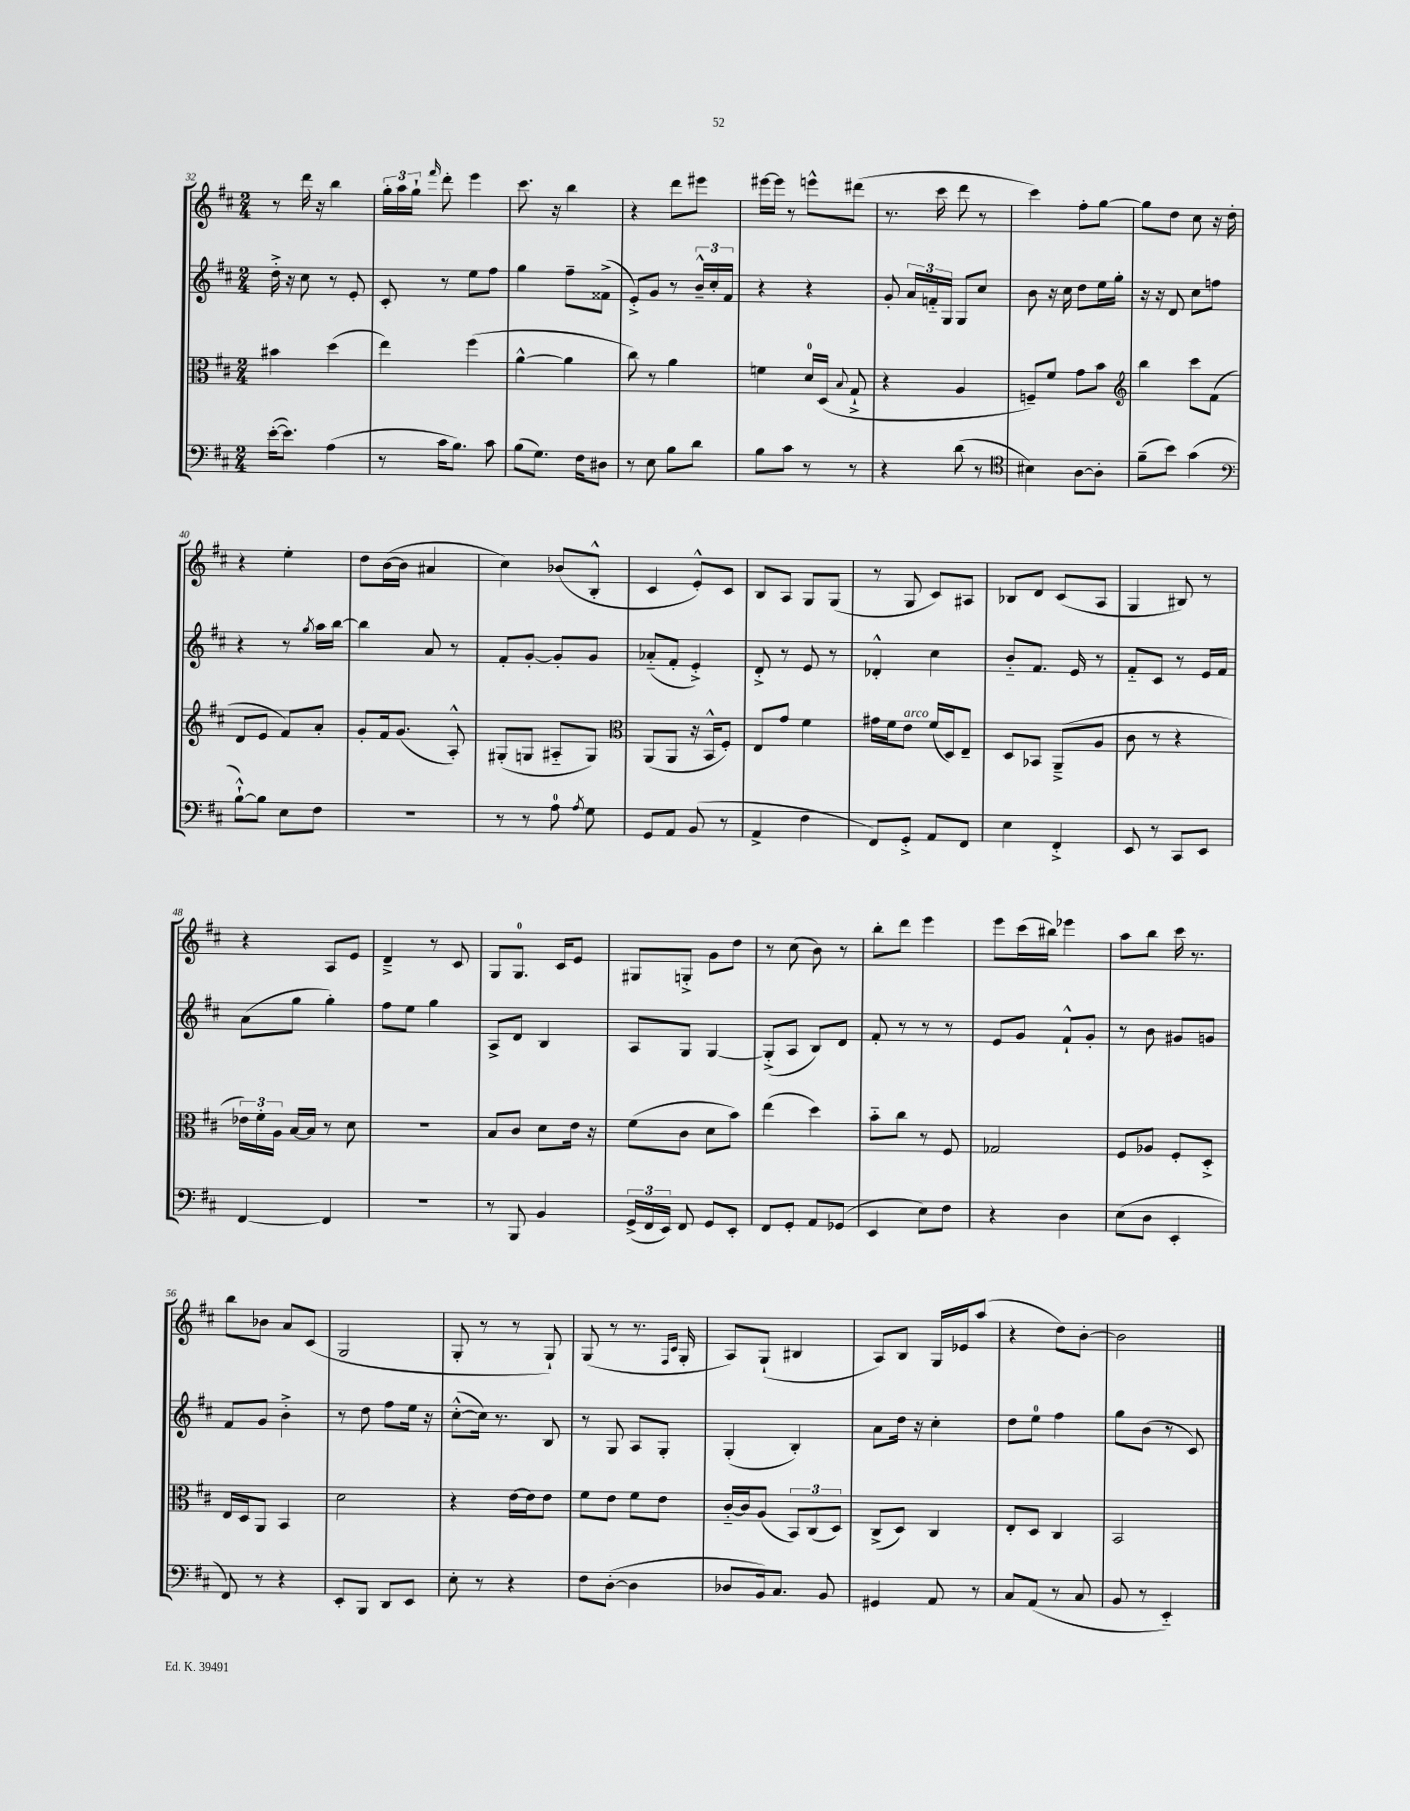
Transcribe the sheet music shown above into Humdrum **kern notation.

**kern	**kern	**kern	**kern
*staff4	*staff3	*staff2	*staff1
*clefF4	*clefC3	*clefG2	*clefG2
*k[f#c#]	*k[f#c#]	*k[f#c#]	*k[f#c#]
*M2/4	*M2/4	*M2/4	*M2/4
([16e'	4b#	16dd'^	8r
8.e])	.	16r	.
.	.	8cc#	16ddd
.	.	.	16r
(4A	(4dd	8r	4bb
.	.	8e'	.
=	=	=	=
8r	4ee)	8c#'	24gg'
.	.	.	24aa
.	.	.	24gg`
.	.	.	16qqfff#
16c#	.	8r	8ddd'
8.B)	.	.	.
.	(4ff#	8ee	4eee
8c#	.	8ff#	.
=	=	=	=
(8B	[4a^^	4gg	8.ccc#
8.G)	.	.	.
.	.	.	16r
.	4a]	8ff#~	4bb
16F#	.	.	.
8D#	.	(8f##^	.
=	=	=	=
8r	8cc#)	8e'^)	4r
8E	8r	8g	.
8B	4a	8r	8ddd
8d	.	24b~^^	8eee#
.	.	24cc#'	.
.	.	24f#	.
=	=	=	=
8B	4f	4r	[16eee#
.	.	.	16eee#]
8c#	.	.	8r
8r	16d	4r	8eee^^
.	(16D	.	.
.	8qqB	.	.
8r	8G`^	.	(8ddd#
=	=	=	=
4r	4r	8g'	8.r
.	.	24a	.
.	.	24f'~	.
.	.	.	16ccc#
.	.	24G	.
(8d	4A	8G	8ddd
8r	.	8cc#	8r
=	=	=	=
*clefC4	*	*	*
4B#)	8F~)	8b	4ccc#)
.	8f#	16r	.
.	.	16cc#	.
[8A	8g	8dd	8ff#'
8A']	8b	16ee	[8gg
.	.	16gg'	.
=	=	=	=
*	*clefG2	*	*
(8f#~	4bb	16r	8gg]
.	.	16r	.
8b)	.	8d	8dd
(4g	8ccc#	8cc#	8cc#
.	(8f#	8ff	16r
.	.	.	16dd'
=	=	=	=
*clefF4	*	*	*
[8B`^^)	8d	4r	4r
8B]	8e	.	.
8E	8f#)	8r	4ee'
.	.	8qgg	.
8F#	8a'	16aa	.
.	.	[16bb	.
=	=	=	=
2r	8g'	4bb]	8dd
.	16f#	.	([16b
.	(8.g	.	16b]
.	.	8a	4a#
.	8A'^^)	8r	.
=	=	=	=
8r	(8G#'	8f#'	4cc#)
8r	8G	[8g'	.
8A	8A#'~	8g']	(8b-
8qA	.	.	.
8G	8G)	8g	8B'^^
=	=	=	=
*	*clefC3	*	*
8GG	(8AA	(8a-'~	4c#
8AA	8AA	8f#'	.
(8BB	16r	4e'^)	8e'^^)
.	16BB^^	.	.
8r	8F#')	.	8c#
=	=	=	=
4AA^	8E	8d'^	8B
.	8g	8r	8A
4F#	4f#	8e	8G
.	.	8r	(8G
=	=	=	=
8FF#)	16g#	4d-'^^	8r
.	16f#	.	.
8GG'^	8e	.	8G
8AA	(16f#	4cc#	8c#)
.	16D)	.	.
8FF#	8E~	.	8A#
=	=	=	=
4E	8D	8b'~	8B-
.	8BB-	8.f#	8d
4FF#'^	(8AA~^	.	(8c#
.	.	16e	.
.	8A	8r	8A
=	=	=	=
8EE	8c#	8f#'~	4G
8r	8r	8c#	.
8CC#	4r	8r	8B#)
8EE	.	16e	8r
.	.	16f#	.
=	=	=	=
[4FF#	24e-)	(8a	4r
.	24f#'	.	.
.	24A	.	.
.	[16B	8gg	.
.	16B]	.	.
4FF#]	8r	4gg')	8A
.	8d	.	8e
=	=	=	=
2r	2r	8ff#	4d~^
.	.	8ee	.
.	.	4gg	8r
.	.	.	8c#
=	=	=	=
8r	8B	8A^	8G
8BBB	8c#	8d	8.G
4BB	8d	4B	.
.	.	.	16c#
.	16e	.	8e
.	16r	.	.
=	=	=	=
(24GG^	(8f#	8A	8G#
24FF#	.	.	.
24EE)	.	.	.
8FF#	8c#	8G	8G'^
8GG	8d	[4G	8g
8EE'	8b)	.	8dd
=	=	=	=
8FF#	(4ee	(8G'^]	8r
8GG'	.	8A	(8cc#
8AA	4dd)	8B)	8b)
(8GG-	.	8d	8r
=	=	=	=
4EE	8b'~	8f#'	8bb'
.	8cc#	8r	8ddd
8E)	8r	8r	4eee
8F#	8F#	8r	.
=	=	=	=
4r	2G-	8e	8eee
.	.	8g	(16ccc#
.	.	.	16bb#)
4D	.	8f#`^^	4eee-
.	.	8g'	.
=	=	=	=
(8E	8F#	8r	8aa
8D	8A-	8b	8bb
4EE'	8F#'	8g#	16ccc#
.	.	.	8.r
.	8D'^	8g	.
=	=	=	=
8FF#)	16E	8f#	8bb
.	16D	.	.
8r	8AA	8g	8b-
4r	4BB	4b'^	8a
.	.	.	(8c#
=	=	=	=
8EE'	2d	8r	2G
8BBB	.	8dd	.
8DD	.	8ff#	.
8EE	.	16ee	.
.	.	16r	.
=	=	=	=
8E'	4r	([8cc#'^^	8G'
8r	.	16cc#])	8r
.	.	8.r	.
4r	[16e	.	8r
.	16e]	.	.
.	8e	8B	8G`)
=	=	=	=
8F#	8f#	8r	(8G
([8D'	8e	8G	8r
4D]	8f#	8A	8.r
.	8e	8G'	.
.	.	.	16qqF#
.	.	.	16qqc#
.	.	.	16G'
=	=	=	=
8D-	[16c#'~	(4G'	8A)
.	16c#]	.	.
16BB)	(8A	.	(8G`
8.C#	.	.	.
.	12BB)	4B')	4B#
.	(12C#	.	.
8BB	.	.	.
.	12D)	.	.
=	=	=	=
4GG#	(8C#^	8a	8A)
.	8D)	16dd	8B
.	.	16r	.
8AA	4C#	4cc#'	16G
.	.	.	16e-
8r	.	.	(8aa
=	=	=	=
8C#	8E'	8dd	4r
(8AA	8D	8ee	.
8r	4C#	4ff#	8dd)
8C#	.	.	[8b'
=	=	=	=
8BB	2BB	8gg	2b]
8r	.	(8b	.
4EE'~)	.	8r	.
.	.	8c#)	.
==	==	==	==
*-	*-	*-	*-
